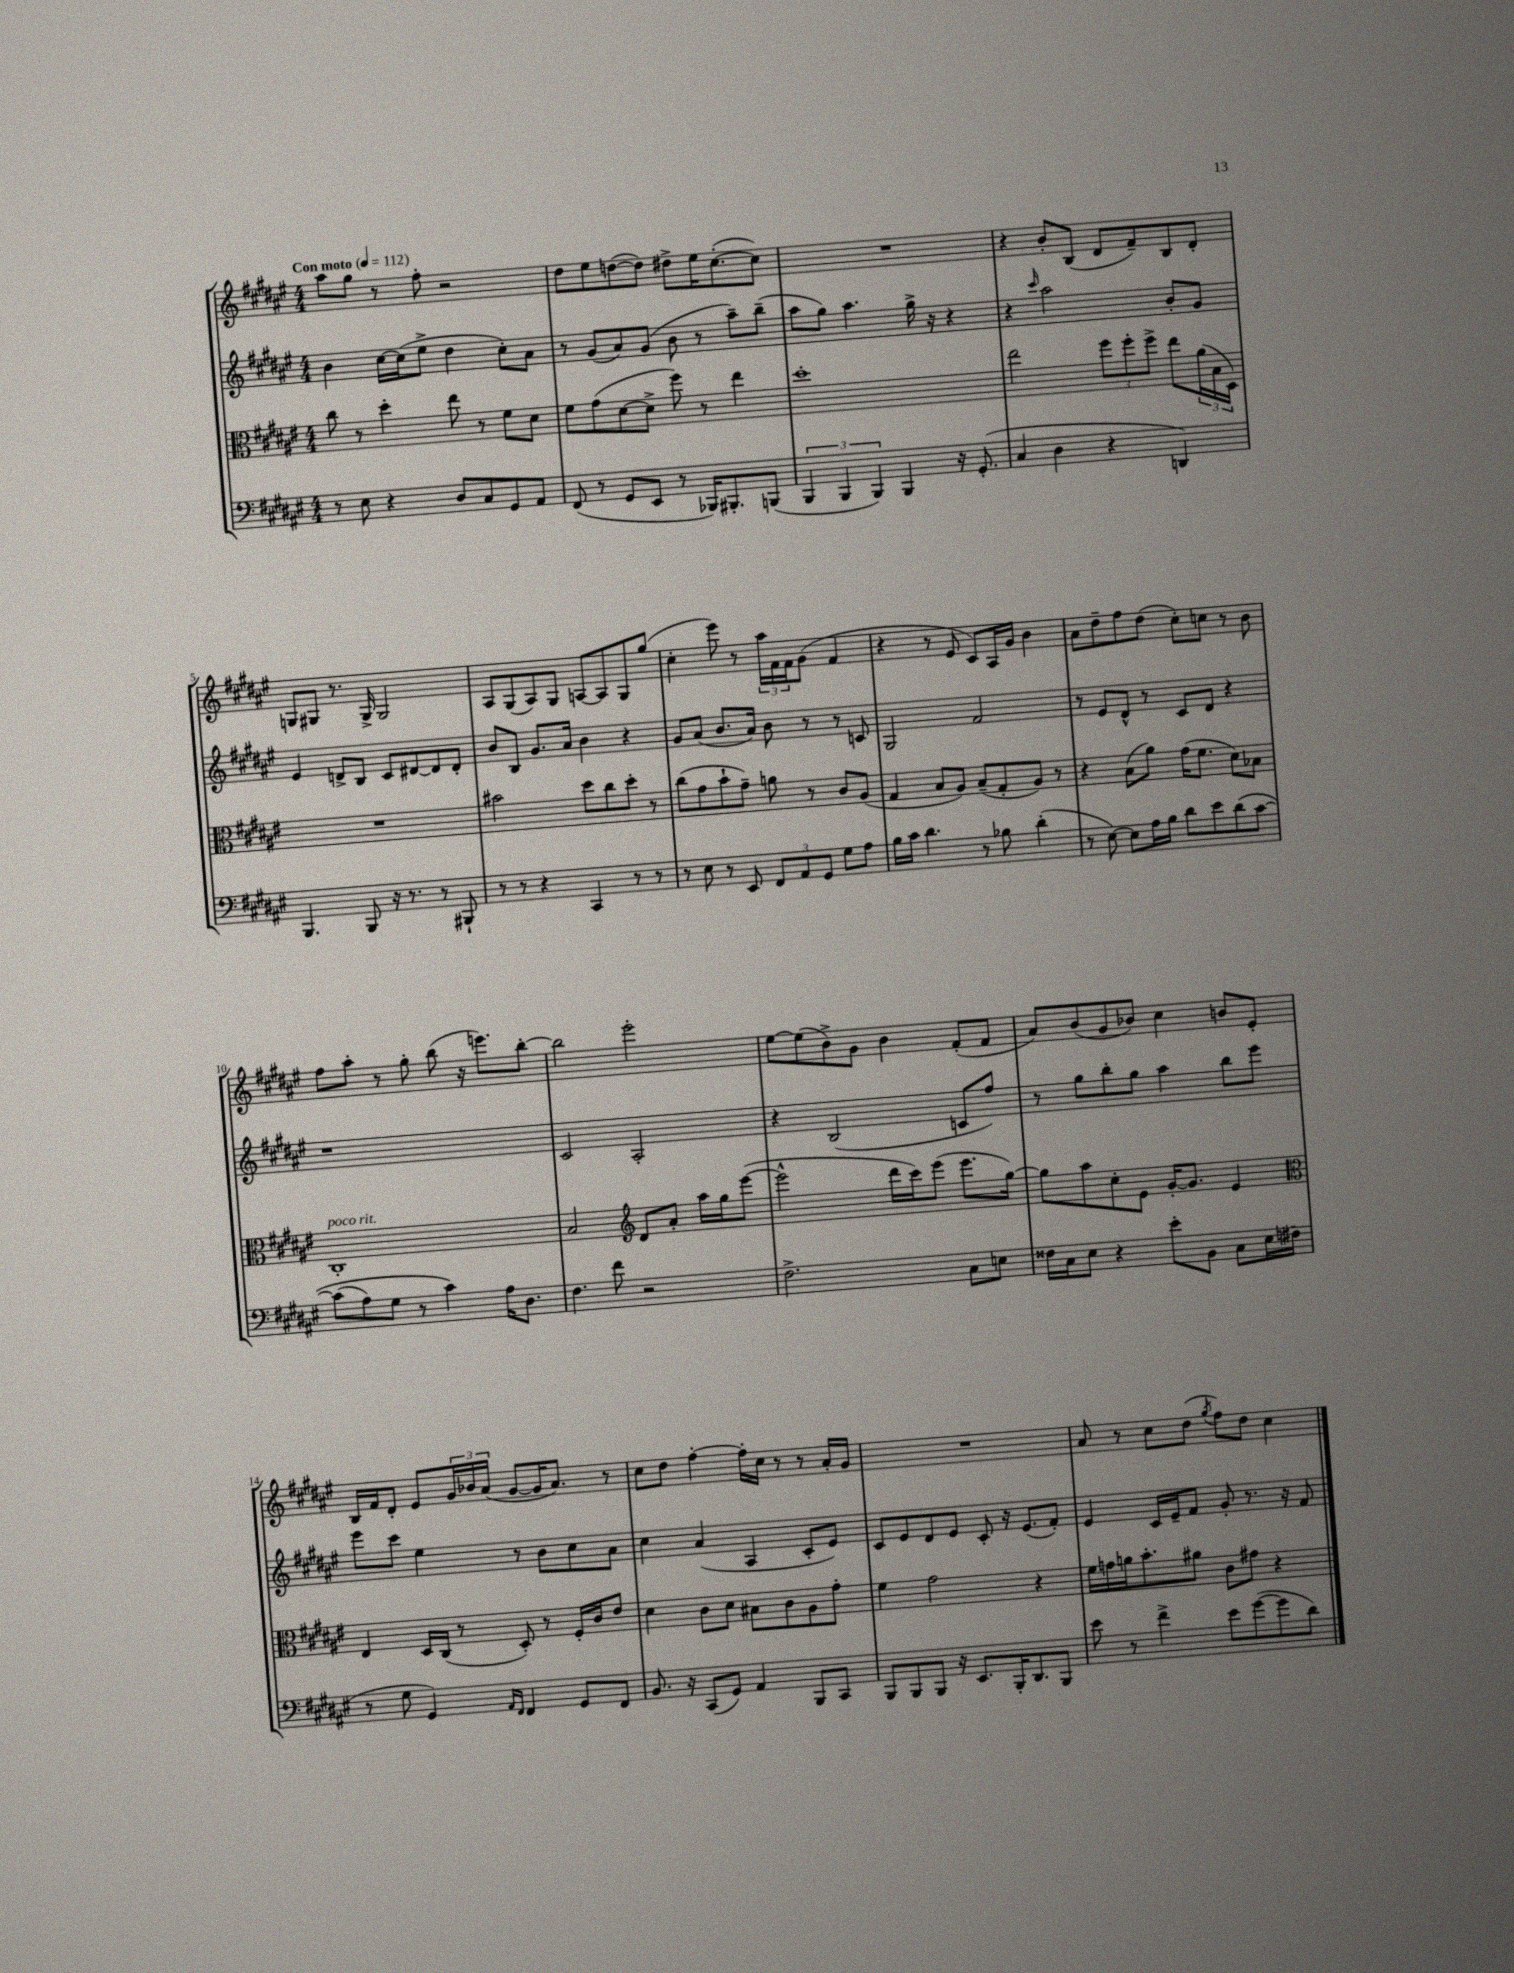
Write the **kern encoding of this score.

**kern	**kern	**kern	**kern
*part4	*part3	*part2	*part1
*staff4	*staff3	*staff2	*staff1
*clefF4	*clefC3	*clefG2	*clefG2
*k[f#c#g#d#a#e#]	*k[f#c#g#d#a#e#]	*k[f#c#g#d#a#e#]	*k[f#c#g#d#a#e#]
*M4/4	*M4/4	*M4/4	*M4/4
*MM112	*MM112	*MM112	*MM112
=1	=1	=1	=1
!	!	!	!LO:TX:a:B:t=Con moto
8r	8cc#\	4b\	8aa#\L
8E#\	8r	.	8gg#\J
4r	4dd#'\	[16cc#\LL	8r
.	.	(16cc#\J]	.
.	.	8ee#^\J	8ff#'\
8D#/L	8ee#\	4dd#\	2r
8C#/	8r	.	.
8GG#/	8f#\L	8cc#'\L)	.
8AA#/J	8d#\J	8a#\J	.
=2	=2	=2	=2
(8FF#/	8f#\L	8r	8dd#\L
8r	(8g#\	(8g#/L	8ee#\
8GG#/L	[8d#\	8a#/)	([8ddn\
8EE#/J	8d#^\J]	(8g#/J	8dd\J])
8r	8ff#\)	8b\	8dd#X^\L
16BBB-X/KL)	8r	8r	16ee#\K
8.BBB#X'/	.	.	([8.cc#'\
.	4ee#\	8aa#~\L)	.
(8BBBn/J	.	(8bb~\J	8cc#\J])
=3	=3	=3	=3
6BBB/	1dd#'	8aa#\L	1r
.	.	8gg#\J)	.
6BBB/	.	.	.
.	.	4.aa#\	.
6BBB/)	.	.	.
4BBB/	.	.	.
.	.	16gg#^\	.
.	.	16r	.
16r	.	4r	.
(8.GG#'/	.	.	.
=4	=4	=4	=4
4C#/	2ee#\	4r	4r
.	.	16qqccc#/	.
4D#\	.	2aa#\	8b'/L
.	.	.	(8B/J
4r	12ff#\L	.	8d#/L
.	12ff#'\	.	.
.	.	.	8f#~/)
.	12ff#^\J	.	.
4DDn/)	8ee#\L	8b'/L	8B/
.	(24a#\L	8g#/J	8d#'/J
.	24B\	.	.
.	24D#\JJ)	.	.
!!LO:LB:g=z
=5	=5	=5	=5
4.BBB/	1r	4e#/	8Gn/L
.	.	.	8G#X/J
.	.	8dn^/L	8.r
8BBB/	.	8B/J	.
.	.	.	16G#^/
16r	.	8c#/L	2G#/
8.r	.	.	.
.	.	[8d#X/	.
8r	.	8d#/]	.
8BBB#X`/	.	8d#'/J	.
=6	=6	=6	=6
8r	2b#X\	8b/L	8A#/L
8r	.	8B/J	(8G#/
4r	.	8.g#/L	8A#/)
.	.	.	8G#/J
.	.	16a#/Jk	.
4CC#/	8dd#\L	4b\	[8An/L
.	8cc#\	.	8A/]
8r	8dd#'\J	4r	8G#/
8r	8r	.	(8gg#/J
=7	=7	=7	=7
8r	(8cc#\L	8g#/L	4cc#'\
8E#\	8g#\	(8a#/J	.
8r	8b`\	8.b/L	8eee#\)
8EE#/	8g#~\J)	.	8r
.	.	16a#/Jk)	.
12FF#/L	8an\	8b\	24aa#\LL
.	.	.	24f#\
12AA#/	.	.	24f#\J
.	8r	8r	(8g#\J
12GG#/J	.	.	.
8G#\L	8c#/L	8r	4f#/
8A#\J	(8A#/J	8cn/	.
=8	=8	=8	=8
16B\LL	4G#/	2G#/	4r
16c#\JJ	.	.	.
4.d#\	.	.	.
.	8B/L	.	8r
.	8A#/J)	.	8e#/
8r	(8B~/L	2f#/	8c#/L)
8B-X\	8G#'/	.	16A#/L
.	.	.	16g#/JJ
(4d#'\	8A#/J)	.	4b\
.	8r	.	.
=9	=9	=9	=9
8r	4r	8r	8a#\L
[8E#\)	.	8e#/L	8dd#~\
8E#\L]	(8B\L	8d#^^/J	8ff#\
16A#\L	8a#\J)	8r	(8dd#\J
16B\JJ	.	.	.
8d#\L	(16g#\KL	8c#/L	8cc#'\L)
.	8.f#\J	.	.
8e#\	.	8d#/J	8ccn\J
(8d#\	8d#\L)	4r	8r
[8c#\J	8B-X\J	.	8b\
!!LO:LB:g=z
=10	=10	=10	=10
!	!LO:TX:a:i:t=poco rit.	!	!
(8c#\L]	1C#'	1r	8ff#\L
8A#\)	.	.	8aa#'\J
8G#\J	.	.	8r
8r	.	.	8gg#'\
4c#\)	.	.	(8bb\
.	.	.	16r
.	.	.	8.eeen\L)
16A#\KL	.	.	.
8.D#\J	.	.	.
.	.	.	[8bb'\J
=11	=11	=11	=11
4.F#\	2B/	2c#/	2bb\]
8f#\	.	.	.
*	*clefG2	*	*
2r	8d#/L	2A#'/	2eee#'\
.	8a#'/J	.	.
.	16aa#\LL	.	.
.	16gg#\J	.	.
.	([8eee#\J	.	.
=12	=12	=12	=12
2.F#^\	2eee#^^\]	4r	[8ee#\L
.	.	.	(8ee#\]
.	.	(2B/	8b^\)
.	.	.	8g#\J
.	16ddd#\LL	.	4b\
.	16ccc#\J)	.	.
.	(8eee#\J	.	.
8C#\L	8.eee#\L	8cn/L	(8f#'/L
8En\J	.	8ff#/J)	8f#/J
.	[16gg#\Jk)	.	.
=13	=13	=13	=13
16F##X\LL	8gg#\L]	8r	8a#/L)
16C#\J	.	.	.
8E#\J	8aa#\	8gg#\L	(8b/
4r	8cc#'\	8bb'\	8g#/
.	8e#\J	8gg#\J	8b-X/J)
8e#'\L	[16g#'/KL	4aa#\	4cc#\
.	8.g#/J]	.	.
8BB\J	.	.	.
8C#\L	4e#/	8bb\L	8bn/L
16E#\L	.	8eee#\J	8e#'/J
(16F#X\JJ	.	.	.
!!LO:LB:g=z
=14	=14	=14	=14
*	*clefC3	*	*
8r	4E#/	8eee#\L	16B/LL
.	.	.	16f#/J
8G#\	.	8ccc#\J	8d#'/J
4GG#/)	16D#/LL	4ee#\	8e#/L
.	(16C#/JJ	.	.
.	8r	.	24g#/L
.	.	.	24b-X/
.	.	.	(24a#/JJ
16qqAA#/LL	.	.	.
16qqFF#/JJ	.	.	.
4FF#/	8D#'/)	8r	[8g#/L
.	8r	8b\L	16g#/K]
.	.	.	8.a#/J)
8GG#/L	16F#'/LL	8cc#\	.
.	16c#/J	.	.
8FF#/J	8e#/J	8a#\J	8r
=15	=15	=15	=15
8.BB/	4d#\	4cc#\	8cc#\L
.	.	.	8dd#\J
16r	.	.	.
(8CC#/L	8c#\L	(4a#/	[4ff#'\
8GG#/J)	8d#\J	.	.
4AA#/	8B#X\L	4A#/	16ff#'\LL]
.	.	.	16cc#\JJ
.	8c#\	.	8r
8BBB/L	8A#\	8c#'/L	8r
8CC#/J	8g#'\J	8e#/J)	16a#'/LL
.	.	.	16g#/JJ
=16	=16	=16	=16
8BBB/L	4f#\	8c#/L	1r
8BBB/	.	8e#/	.
8BBB/J	2g#\	8d#/	.
16r	.	8e#/J	.
8.EE#/L	.	.	.
.	.	8c#'/	.
16BBB'/K	.	16r	.
8.DD#/	.	(8.e#/L	.
.	4r	.	.
8BBB/J	.	8f#'/J)	.
=17	=17	=17	=17
8e#\	16f#\LL	4e#/	8a#/
.	16gn\	.	.
8r	16an\J	.	8r
.	8.b'\	.	.
4f#^\	.	16c#/LL	8cc#\L
.	.	16e#~/J	.
.	8a#X\J	8f#/J	(8dd#\J
.	.	.	8qgg#/
8e#\L	8c#\L	8g#'/	8ff#\L)
([8g#\	8g#X\J	8.r	8dd#\J
8g#\]	4r	.	4cc#\
.	.	16r	.
8d#\J)	.	8f#/	.
==	==	==	==
*-	*-	*-	*-
